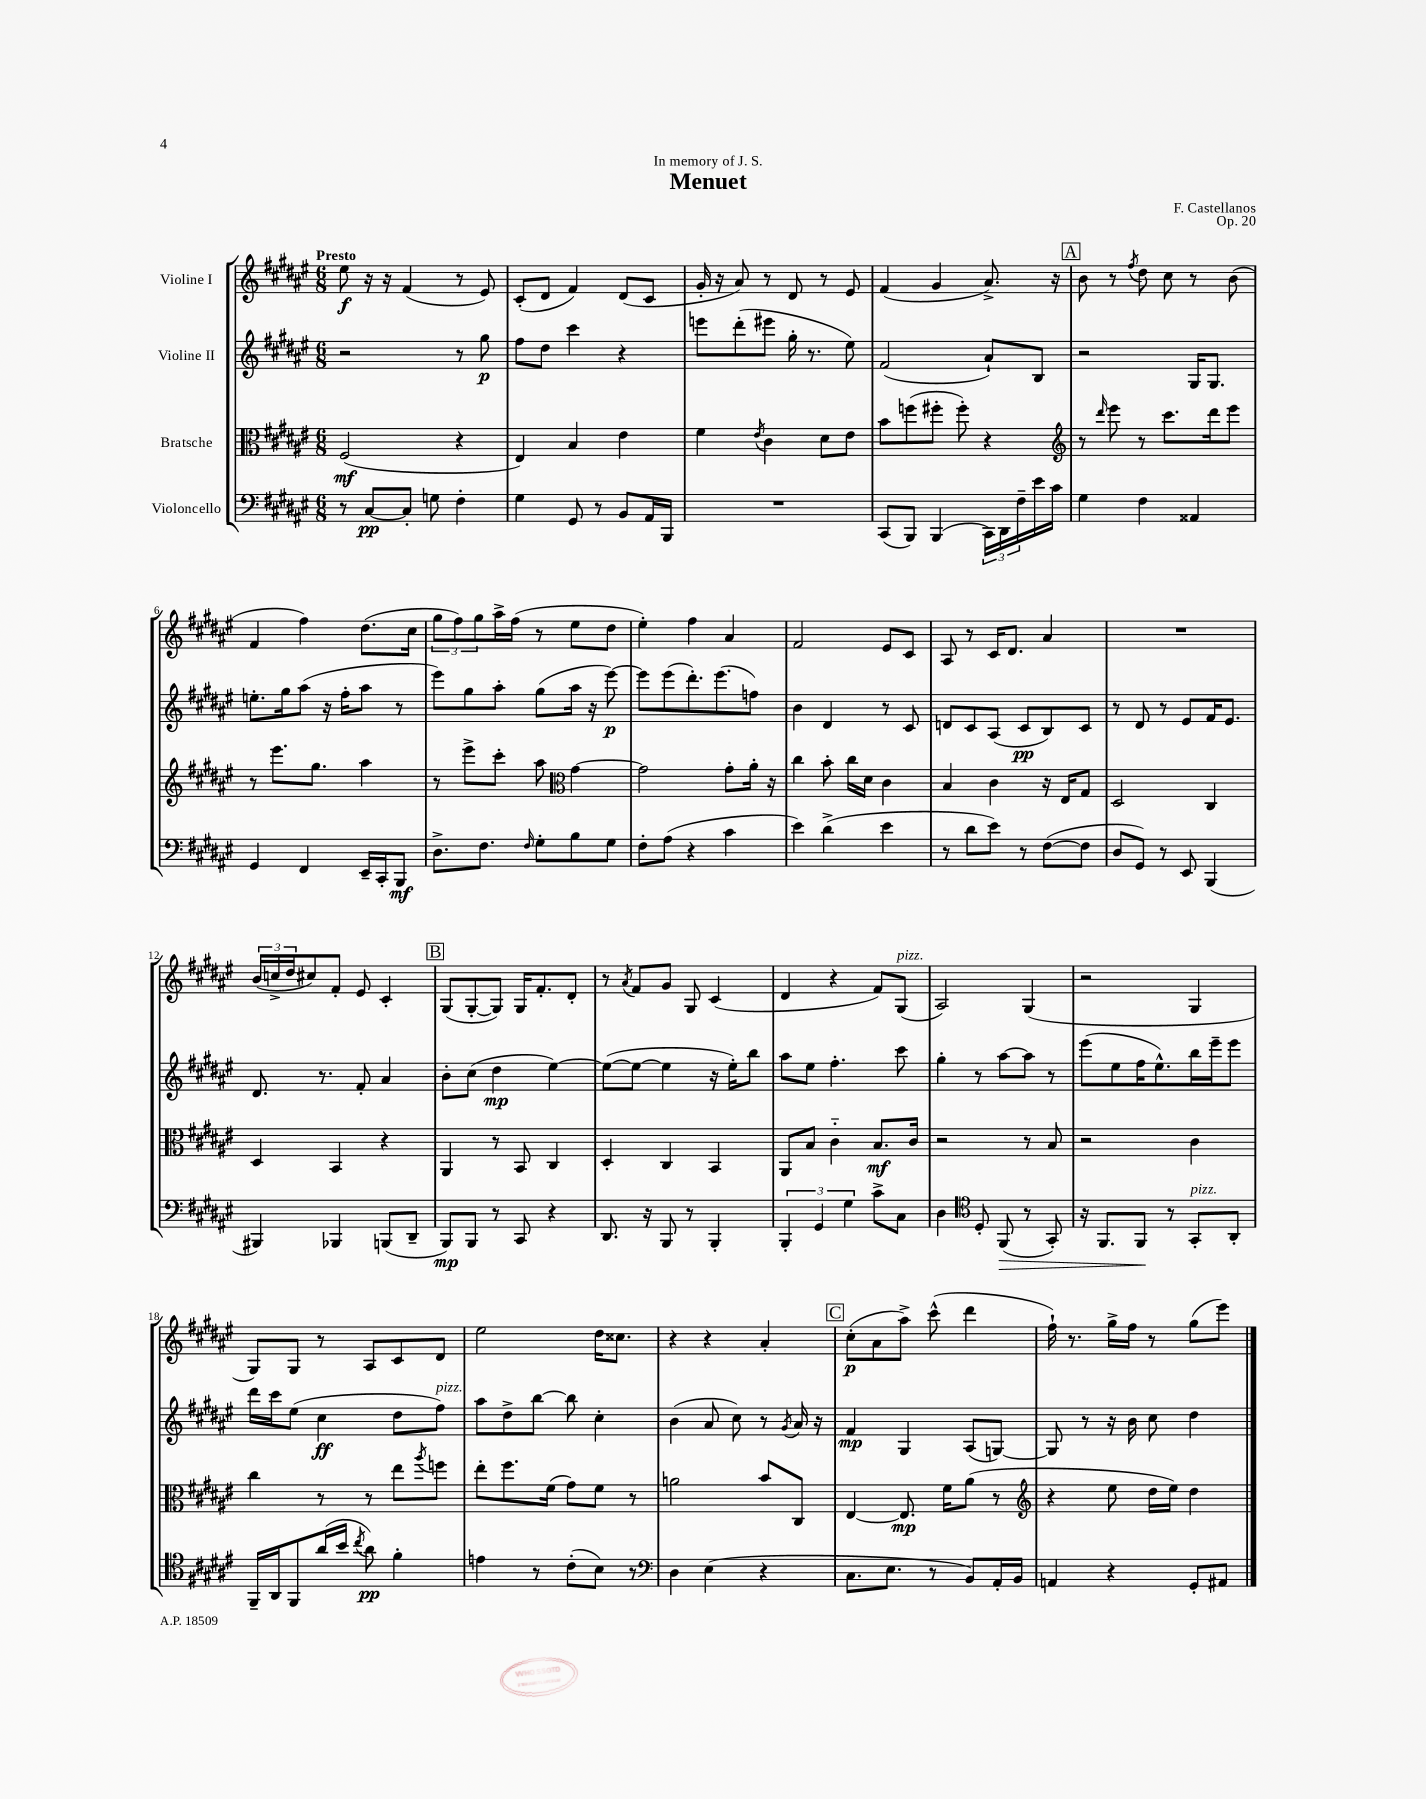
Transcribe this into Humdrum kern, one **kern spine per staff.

**kern	**kern	**kern	**kern
*staff4	*staff3	*staff2	*staff1
*clefF4	*clefC3	*clefG2	*clefG2
*k[f#c#g#d#a#e#]	*k[f#c#g#d#a#e#]	*k[f#c#g#d#a#e#]	*k[f#c#g#d#a#e#]
*M6/8	*M6/8	*M6/8	*M6/8
8r	(2F#	2r	8ee#
[8C#	.	.	16r
.	.	.	16r
8C#']	.	.	(4f#
8G	.	.	.
4F#'	4r	8r	8r
.	.	8gg#	8e#)
=	=	=	=
4G#	4E#)	8ff#	(8c#'
.	.	8dd#	8d#
8GG#	4B	4ccc#	4f#)
8r	.	.	.
8BB	4e#	4r	(8d#
16AA#	.	.	8c#
16BBB	.	.	.
=	=	=	=
2.r	4f#	8eee	16g#'
.	.	.	16r
.	.	(8ddd#'	8a#)
.	8qe#	.	.
.	4c#	8eee#	8r
.	.	16gg#'	8d#
.	.	8.r	.
.	8d#	.	8r
.	8e#	8ee#)	8e#
=	=	=	=
(8CC#	8b	(2f#	(4f#
8BBB)	(8ff	.	.
(4BBB	8ff#'	.	4g#
.	8ff#')	.	.
24CC#)	4r	8a#`)	8.a#^)
24DD#	.	.	.
24F#~	.	.	.
16e#	.	8B	.
16c#	.	.	16r
=	=	=	=
*	*clefG2	*	*
4G#	8r	2r	8b
.	16qqddd#	.	.
.	8eee#	.	8r
.	.	.	8qff#
4F#	8r	.	8dd#
.	8.ccc#	.	8cc#
4AA##	.	16G#	8r
.	16ddd#	8.G#	.
.	8eee#	.	(8b
=	=	=	=
4GG#	8r	8.ee'	4f#
.	8.eee#	.	.
.	.	16gg#	.
4FF#	.	(8aa#	4ff#)
.	8.gg#	.	.
.	.	16r	.
.	.	16ff#'	.
16EE#~	4aa#	8aa#	(8.dd#
16CC#'	.	.	.
8BBB	.	8r	.
.	.	.	16cc#
=	=	=	=
8.D#^	8r	8eee#)	12gg#
.	.	.	12ff#)
.	8eee#^	8gg#	.
.	.	.	12gg#
8.F#	.	.	.
.	8ccc#'	8aa#'	16aa#^
.	.	.	(16ff#
16qqF#	.	.	.
8G#'	8aa#	(8gg#	8r
*	*clefC3	*	*
8B	[4g#	16aa#	8ee#
.	.	16r	.
8G#	.	[8eee#)	8dd#
=	=	=	=
8F#'	2g#]	8eee#]	4ee#')
(8A#	.	(8eee#	.
4r	.	8.ddd#')	4ff#
.	.	(8.eee#	.
4c#	8g#'	.	4a#
.	16a#'	8ff)	.
.	16r	.	.
=	=	=	=
4e#)	4cc#	4b	2f#
(4d#^	8b'	4d#	.
.	16cc#	.	.
.	16d#	.	.
4e#	4c#	8r	8e#
.	.	8c#	8c#
=	=	=	=
8r	4B	8d	8A#
8d#	.	8c#	8r
8e#)	4c#	(8A#	16c#
.	.	.	8.d#
8r	.	8c#	.
([8F#	16r	8B)	4a#
.	16E#	.	.
8F#]	8G#	8c#	.
=	=	=	=
8D#	2D#	8r	2.r
8GG#)	.	8d#	.
8r	.	8r	.
8EE#	.	8e#	.
(4BBB	4C#	16f#	.
.	.	8.e#	.
=	=	=	=
4BBB#)	4D#	8.d#	(24b
.	.	.	24cc^
.	.	.	24dd#
.	.	.	8cc#)
.	.	8.r	.
4BBB-	4BB	.	8f#'
.	.	8f#'	8e#
(8BBB	4r	4a#	4c#'
8DD#~	.	.	.
=	=	=	=
8BBB)	4AA#	8b'	(8G#
8BBB	.	(8cc#	[8G#'
8r	8r	4dd#	8G#])
8CC#	8BB	.	16G#
.	.	.	8.f#'
4r	4C#	[4ee#)	.
.	.	.	8d#'
=	=	=	=
8.DD#	4D#'	(8ee#_	8r
.	.	.	8qa#
.	.	8ee#_	8f#
16r	.	.	.
8BBB	4C#	4ee#]	8g#
8r	.	.	8G#
4BBB'	4BB	16r	(4c#
.	.	16ee#')	.
.	.	8bb	.
=	=	=	=
6BBB'	8AA#	8aa#	4d#
.	8B	8ee#	.
6GG#	.	.	.
.	4c#'~	4.ff#'	4r
6G#	.	.	.
8c#^	8.B	.	8f#)
8C#	.	8ccc#	(8G#
.	16c#	.	.
=	=	=	=
4D#	2r	4gg#'	2A#)
*clefC4	*	*	*
8D#'	.	8r	.
(8FF#	.	[8aa#	.
8r	8r	8aa#]	(4G#
8GG#')	8B	8r	.
=	=	=	=
16r	2r	(8eee#	2r
8.FF#	.	.	.
.	.	8ee#	.
8FF#	.	16ff#	.
.	.	8.ee#^^)	.
8r	.	.	.
8GG#'	4c#	16bb	4G#
.	.	16eee#~	.
8AA#'	.	8eee#	.
=	=	=	=
16FF#~	4cc#	16ddd#	8G#)
16AA#	.	16ccc#	.
8FF#	.	(8ee#	8G#
(16a#	8r	4cc#	8r
16b	.	.	.
8qcc#	.	.	.
8a#)	8r	.	8A#
4f#'	8ee#	8dd#	8c#
.	8qaa#	.	.
.	8ff	8ff#)	8d#
=	=	=	=
4e	8ee#'	8aa#	2ee#
.	8.ff#	8dd#^	.
8r	.	[8bb	.
.	(16f#	.	.
(8c#'	8g#)	8bb]	.
8B)	8f#	4cc#'	16dd#
.	.	.	8.cc##
8r	8r	.	.
=	=	=	=
*clefF4	*	*	*
4D#	2a	(4b	4r
(4E#	.	8a#	4r
.	.	8cc#)	.
4r	8b	8r	4a#'
.	.	8qg#	.
.	8C#	16a#	.
.	.	16r	.
=	=	=	=
8.C#	[4E#	4f#	(8cc#'
.	.	.	8a#
8.E#	.	.	.
.	8.E#]	4G#	8aa#^)
8r	.	.	(8ccc#^^
.	16f#	.	.
8BB)	(8a#	(8A#	4ddd#
16AA#'	8r	[8G)	.
16BB	.	.	.
=	=	=	=
*	*clefG2	*	*
4AA	4r	8G]	16ff#`)
.	.	.	8.r
.	.	8r	.
4r	8ee#	16r	16gg#^
.	.	16b	16ff#
.	16dd#	8cc#	8r
.	16ee#)	.	.
8GG#'	4dd#	4dd#	(8gg#
8AA#	.	.	8eee#)
==	==	==	==
*-	*-	*-	*-
